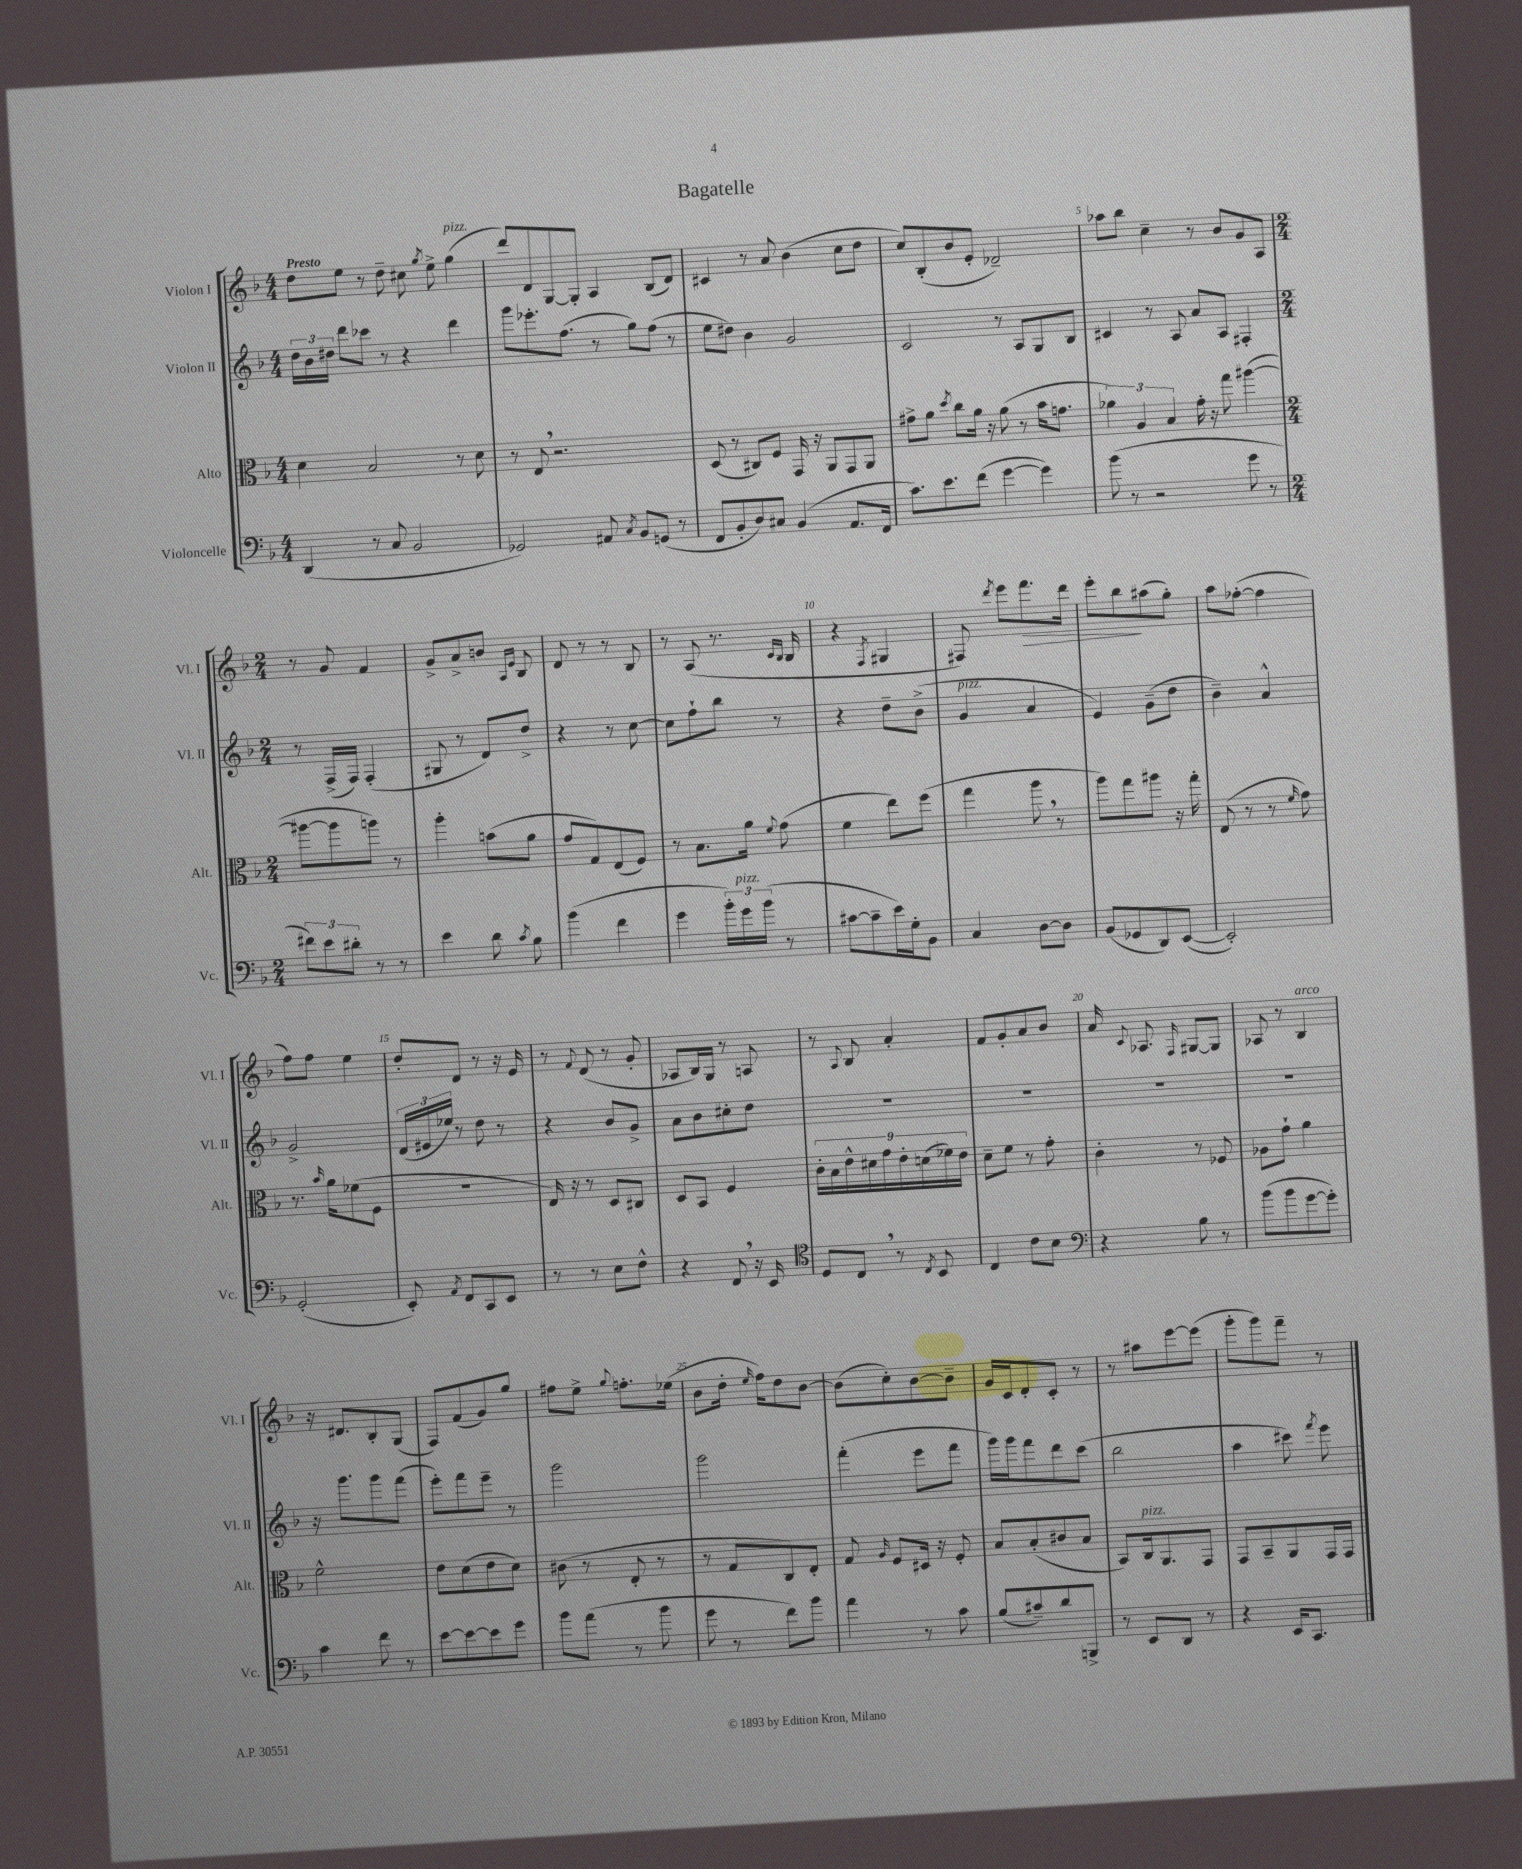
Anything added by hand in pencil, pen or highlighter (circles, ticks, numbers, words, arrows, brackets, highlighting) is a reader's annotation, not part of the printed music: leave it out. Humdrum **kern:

**kern	**kern	**kern	**kern
*staff4	*staff3	*staff2	*staff1
*clefF4	*clefC3	*clefG2	*clefG2
*k[b-]	*k[b-]	*k[b-]	*k[b-]
*M4/4	*M4/4	*M4/4	*M4/4
(4DD	4d	24dd	8dd
.	.	24b-	.
.	.	24dd#	.
.	.	8ddd	8ee
8r	2B-	8ccc-	8r
8C	.	8r	8dd~
2BB-	.	4r	8cc#
.	.	.	8qgg
.	.	.	8ee^
.	8r	4ddd	(4gg
.	8d	.	.
=	=	=	=
2GG-)	8r	8ggg	8ddd)
.	8E	8.eee-'	8d
.	2.r	.	[8G
.	.	(8.ff	.
.	.	.	8G']
8AA#	.	8r	4A
8qC	.	.	.
8BB-	.	8gg)	.
(8GG	.	(8ff	(8B-
8r	.	8r	8d)
=	=	=	=
8FF	(8D	8ee	4c#
8BB-'	8r	8dd#)	.
8D)	8C#)	4b-	8r
8C#	8F	.	8a
(4BB-	16GG	2g	(4b-
.	16r	.	.
.	8AA	.	.
8.AA	8GG	.	8cc
.	8AA	.	8dd
16FF	.	.	.
=	=	=	=
8.c)	8g#^	2c	8cc)
.	8a	.	(8B-'
8.e	.	.	.
.	8qdd	.	.
.	8cc	.	8b-
(8f	16a	.	8e'
.	16r	.	.
[4g	(8a	8r	2d-~)
.	8r	8A	.
4g])	16b-	8G	.
.	8.g	.	.
.	.	8B-	.
=	=	=	=
(8b-	6a-)	4c#	8aa-
8r	.	.	8bb-
.	6A	.	.
2r	.	8r	4cc~
.	6B-	.	.
.	.	8A	.
.	16g'	8a	8r
.	16r	.	.
.	8gg	8A	8b-
8g	([4aa#	4F#'	8g
8r	.	.	8A
=	=	=	=
*M2/4	*M2/4	*M2/4	*M2/4
12f#)	8aa#_	8r	8r
12e	.	.	.
.	8aa#]	(16F^	8g
12d#'	.	.	.
.	.	16F)	.
8r	8aa)	(4F'	4f
8r	8r	.	.
=	=	=	=
4e	4aa'	8G#	8g^
.	.	8r	8a^
8d	(8b	8d)	8b
.	.	.	16qqA
8qc	.	.	16qqe
8B-	8a	8dd^	8B-
=	=	=	=
(4b-	8g	4r	8d
.	8G)	.	8r
4f	(8E	8r	8r
.	8F)	[8cc	8B-
=	=	=	=
4g	8r	8cc]	8r
.	8.B-	8ff`	(8A
24b-')	.	8bb-	8.r
24g	.	.	.
.	16a	.	.
(24b-	.	.	.
.	8qqf	.	.
8r	(8g	8r	.
.	.	.	16qqc
.	.	.	16qqB-
.	.	.	16B-
=	=	=	=
[8c#	4f	4r	4r
8c#~]	.	.	.
.	.	.	8qF
16e)	8ee)	8dd~	4G#
16G'	.	.	.
8BB-	(8ff	(8b-^	.
=	=	=	=
4C	4gg	4g	8F#)
.	.	.	8qddd
.	.	.	8eee
[8D	8aa	4a	8.fff
8D]	8r	.	.
.	.	.	16ddd
=	=	=	=
(8BB-	8aa)	4e)	8eee'
8GG-	8gg	.	8bb-
8DD)	8aa#	(8g~	(8aa#
([8EE	16r	8dd	8gg')
.	16gg'	.	.
=	=	=	=
2EE'])	(8E	4b-~)	8aa
.	8r	.	([8ff-'
.	8r	4a^^	4ff-]
.	16qqf	.	.
.	8g)	.	.
=	=	=	=
(2GG'	8.r	2g^	8ff)
.	.	.	8ff
.	16qqb-	.	.
.	16a	.	.
.	(8f-	.	4ee
.	8F	.	.
=	=	=	=
8EE')	2r	(24d	8dd'
.	.	24e#	.
.	.	24ee-)	.
8qAA	.	.	.
8FF	.	8r	8d
8CC	.	8dd	8r
8EE	.	8r	16r
.	.	.	16e
=	=	=	=
8r	16E)	4r	8r
.	16r	.	.
.	.	.	8qqf
8r	8r	.	(8d
8E	8D	8b-	8r
8F^^	8C#	8g^	8g'
=	=	=	=
4r	8D	8a	8A-
.	8BB-	8b-	16B-)
.	.	.	16G
8FF	4F	8cc#'	8r
16r	.	8dd	8A
16EE	.	.	.
=	=	=	=
*clefC4	*	*	*
8D	18c'	2r	8r
.	18B-	.	.
.	18e^^	.	.
.	.	.	8qqA
8C	.	.	8B-
.	18d#	.	.
.	18g	.	.
8r	.	.	4a'
.	18e'	.	.
.	(18d	.	.
8qC	.	.	.
8BB-	.	.	.
.	18f-)	.	.
.	18e	.	.
=	=	=	=
4C	8d~	2r	8f
.	8f	.	8g'
8c	8r	.	8a
8B-	8g'	.	8b-
=	=	=	=
*clefF4	*	*	*
4r	4c'	2r	16a
.	.	.	8qqc
.	.	.	8.A-
.	.	.	16qqF
8B-	8r	.	[8G#
8r	8F-	.	8G#]
=	=	=	=
(8b-	8A-	2r	8A-
8b-	8g`	.	8r
[8g	4a	.	4B-
8g'])	.	.	.
=	=	=	=
4c	2f^^	16r	16r
.	.	8.ggg	8.d#
8f	.	8ggg	8B-'
8r	.	(8fff	(8G
=	=	=	=
[8e	8e	8eee')	8F)
8e_	(8d	8fff	(8f
8e]	8e	8eee~	8g)
8g	8d)	8r	8gg
=	=	=	=
8b-	(8c#	2ggg	8ff#
(8a	8r	.	8ee^
.	.	.	8qqgg
8r	8E'	.	8.ff'
8b-	8r	.	.
.	.	.	(16ee-
=	=	=	=
8g	8r	2ggg	8b-
8r	8G	.	16dd'
.	.	.	16qqee
.	.	.	16ff)
8f)	8C)	.	8dd
8b-	8E'	.	[8b-
=	=	=	=
4a	8G	(4fff'	(8b-]
.	16qqA	.	.
.	8F	.	8cc')
8r	16D#	8eee	[8b-
.	16r	.	.
8c	8F'	8fff	8b-~]
=	=	=	=
(8B-	8B-	16ggg)	16g
.	.	16ggg	16c
8c#~)	(8B-'	8fff	8d'
8d	8c#	8ddd	8c'
8BBB^	8B-	(8ccc	8r
=	=	=	=
8r	8BB-)	2bb-	8r
8EE	16C	.	8aa#
.	8.AA	.	.
8DD	.	.	[8eee
8r	8GG	.	(8eee]
=	=	=	=
4r	8GG	4aa	8ggg'
.	8BB-~	.	8ggg)
16EE	8AA	8ccc#)	8fff~
8.CC	.	.	.
.	.	8qfff	.
.	16GG	8eee	8r
.	16GG	.	.
==	==	==	==
*-	*-	*-	*-
